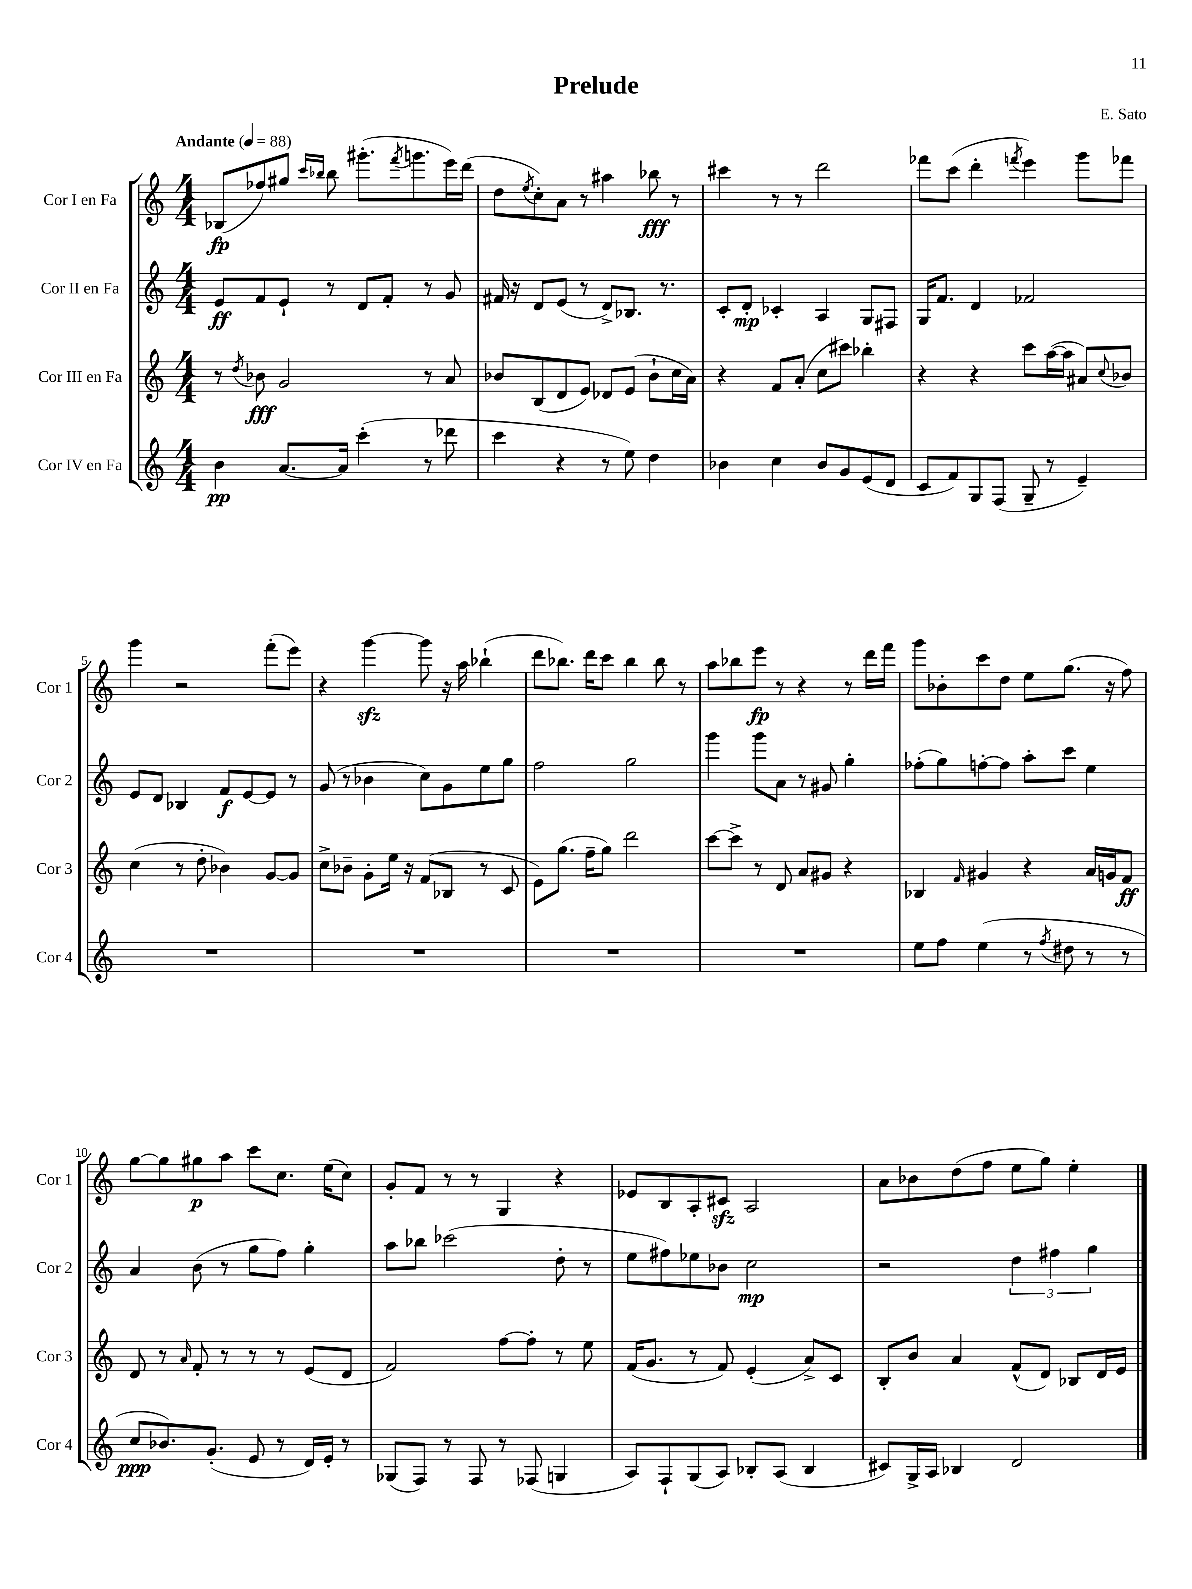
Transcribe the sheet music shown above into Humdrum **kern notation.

**kern	**kern	**kern	**kern
*staff4	*staff3	*staff2	*staff1
*clefG2	*clefG2	*clefG2	*clefG2
*k[]	*k[]	*k[]	*k[]
*M4/4	*M4/4	*M4/4	*M4/4
*MM88	*MM88	*MM88	*MM88
4b\	8r	8e/L	(8B-/L
.	8qdd/	.	.
.	8b-\	8f/	8ff-/)
[8.a/L	2g/	8e`/J	8gg#/J
.	.	.	16qqccc/LL
.	.	.	16qqbb-/JJ
.	.	8r	8bb-\
16a/]Jk	.	.	.
(4ccc'\	.	8d/L	(8.ggg#'\L
.	.	8f'/J	.
.	.	.	8qfff/
.	.	.	8.ggg\
8r	8r	8r	.
8ddd-\	8a/	8g/	16eee\L)
.	.	.	(16ddd\JJ
=	=	=	=
4ccc\	8b-/L	16f#/	8dd\L
.	.	16r	.
.	.	.	8qee/
.	(8B/	8d/L	8cc'\)
4r	8d/	(8e/J	8a\J
.	8e/J)	8r	8r
8r	8d-/L	8d^/L)	4aa#\
8ee\)	(8e/J	8.B-/J	.
4dd\	8b-`\L	.	8bb-\
.	.	8.r	.
.	16cc\L	.	8r
.	16a\JJ)	.	.
=	=	=	=
4b-\	4r	8c'/L	4ccc#\
.	.	8d'/J	.
4cc\	8f/L	4c-'/	8r
.	(8a'/J	.	8r
8b-/L	8cc\L	4A/	2ddd\
8g/	8ccc#\J)	.	.
(8e/	4bb-'\	8G/L	.
8d/J	.	8F#/J	.
=	=	=	=
8c/L	4r	16G/LK	8fff-\L
.	.	8.f/J	.
8f/)	.	.	(8ccc\J
8G/	4r	4d/	4ddd'\
(8F/J	.	.	.
.	.	.	8qfff/
8G~/	8ccc\L	2f-/	4eee\)
8r	([16aa\L	.	.
.	16aa\]JJ	.	.
4e~/)	8a#/L)	.	8ggg\L
.	8qqcc/	.	.
.	8b-/J	.	8fff-\J
=	=	=	=
1r	(4cc\	8e/L	4ggg\
.	.	8d/J	.
.	8r	4B-/	2r
.	8dd'\	.	.
.	4b-\)	8f/L	.
.	.	[8e/	.
.	[8g/L	8e/]J	(8fff'\L
.	8g/]J	8r	8eee\J)
=	=	=	=
1r	8cc^\L	(8g/	4r
.	8b-~\J	8r	.
.	8g'\L	4b-\	[4ggg\
.	16ee\Jk	.	.
.	16r	.	.
.	(8f/L	8cc\L)	8ggg\]
.	8B-/J	8g\	16r
.	.	.	16aa\
.	8r	8ee\	(4bb-`\
.	8c/	8gg\J	.
=	=	=	=
1r	8e\L)	2ff\	8ddd\L
.	(8.gg\J	.	8.bb-\J)
.	16ff~\LK	.	16ddd\LK
.	8gg\J)	.	8ccc\J
.	2ddd\	2gg\	4bb-\
.	.	.	8bb-\
.	.	.	8r
=	=	=	=
1r	[8ccc\L	4ggg\	8aa\L
.	8ccc^\]J	.	8bb-\
.	8r	8ggg\L	8eee\J
.	8d/	8a\J	8r
.	8a/L	8r	4r
.	8g#/J	8g#/	.
.	4r	4gg'\	8r
.	.	.	16ddd\LL
.	.	.	16fff\JJ
=	=	=	=
8ee\L	4B-/	(8ff-'\L	8ggg\L
8ff\J	.	8gg\)	8b-'\
.	16qqf/	.	.
(4ee\	4g#/	[8ff'\	8ccc\
.	.	8ff\]J	8dd\J
8r	4r	8aa'\L	8ee\L
8qff/	.	.	.
8dd#\	.	8ccc\J	(8.gg\J
8r	16a/LL	4ee\	.
.	16g/J	.	16r
8r	8f/J	.	8ff\)
=	=	=	=
8cc/L	8d/	4a/	[8gg\L
8.b-/)	8r	.	8gg\]
.	16qqa/	.	.
.	8f'/	(8b\	8gg#\
(8.g'/J	.	.	.
.	8r	8r	8aa\J
8e/	8r	8gg\L	8ccc\L
8r	8r	8ff\J)	8.cc\J
16d/LL)	(8e/L	4gg'\	.
16e'/JJ	.	.	(16ee\LK
8r	8d/J	.	8cc\J)
=	=	=	=
(8G-/L	2f/)	8aa\L	8g'/L
8F/J)	.	8bb-\J	8f/J
8r	.	(2ccc-\	8r
8F/	.	.	8r
8r	[8ff\L	.	4G/
(8F-/	8ff'\]J	.	.
4G/	8r	8dd'\	4r
.	8ee\	8r	.
=	=	=	=
8A/L)	(16f/LK	8ee\L	8e-/L
.	8.g/J	.	.
8F`/	.	8ff#\)	8B/
(8G/	8r	8ee-\	8A'/
8A/J)	8f/)	8b-\J	8c#/J
8B-'/L	(4e'/	2cc\	2A/
(8A/J	.	.	.
4B-/	8a^/L)	.	.
.	8c/J	.	.
=	=	=	=
8c#/L)	8B'/L	2r	8a\L
16G^/L	8b/J	.	8b-\
16A/JJ	.	.	.
4B-/	4a/	.	(8dd\
.	.	.	8ff\J
2d/	(8f^^/L	6dd\	8ee\L
.	8d/J)	.	8gg\J)
.	.	6ff#\	.
.	8B-/L	.	4ee'\
.	.	6gg\	.
.	16d/L	.	.
.	16e/JJ	.	.
==	==	==	==
*-	*-	*-	*-
